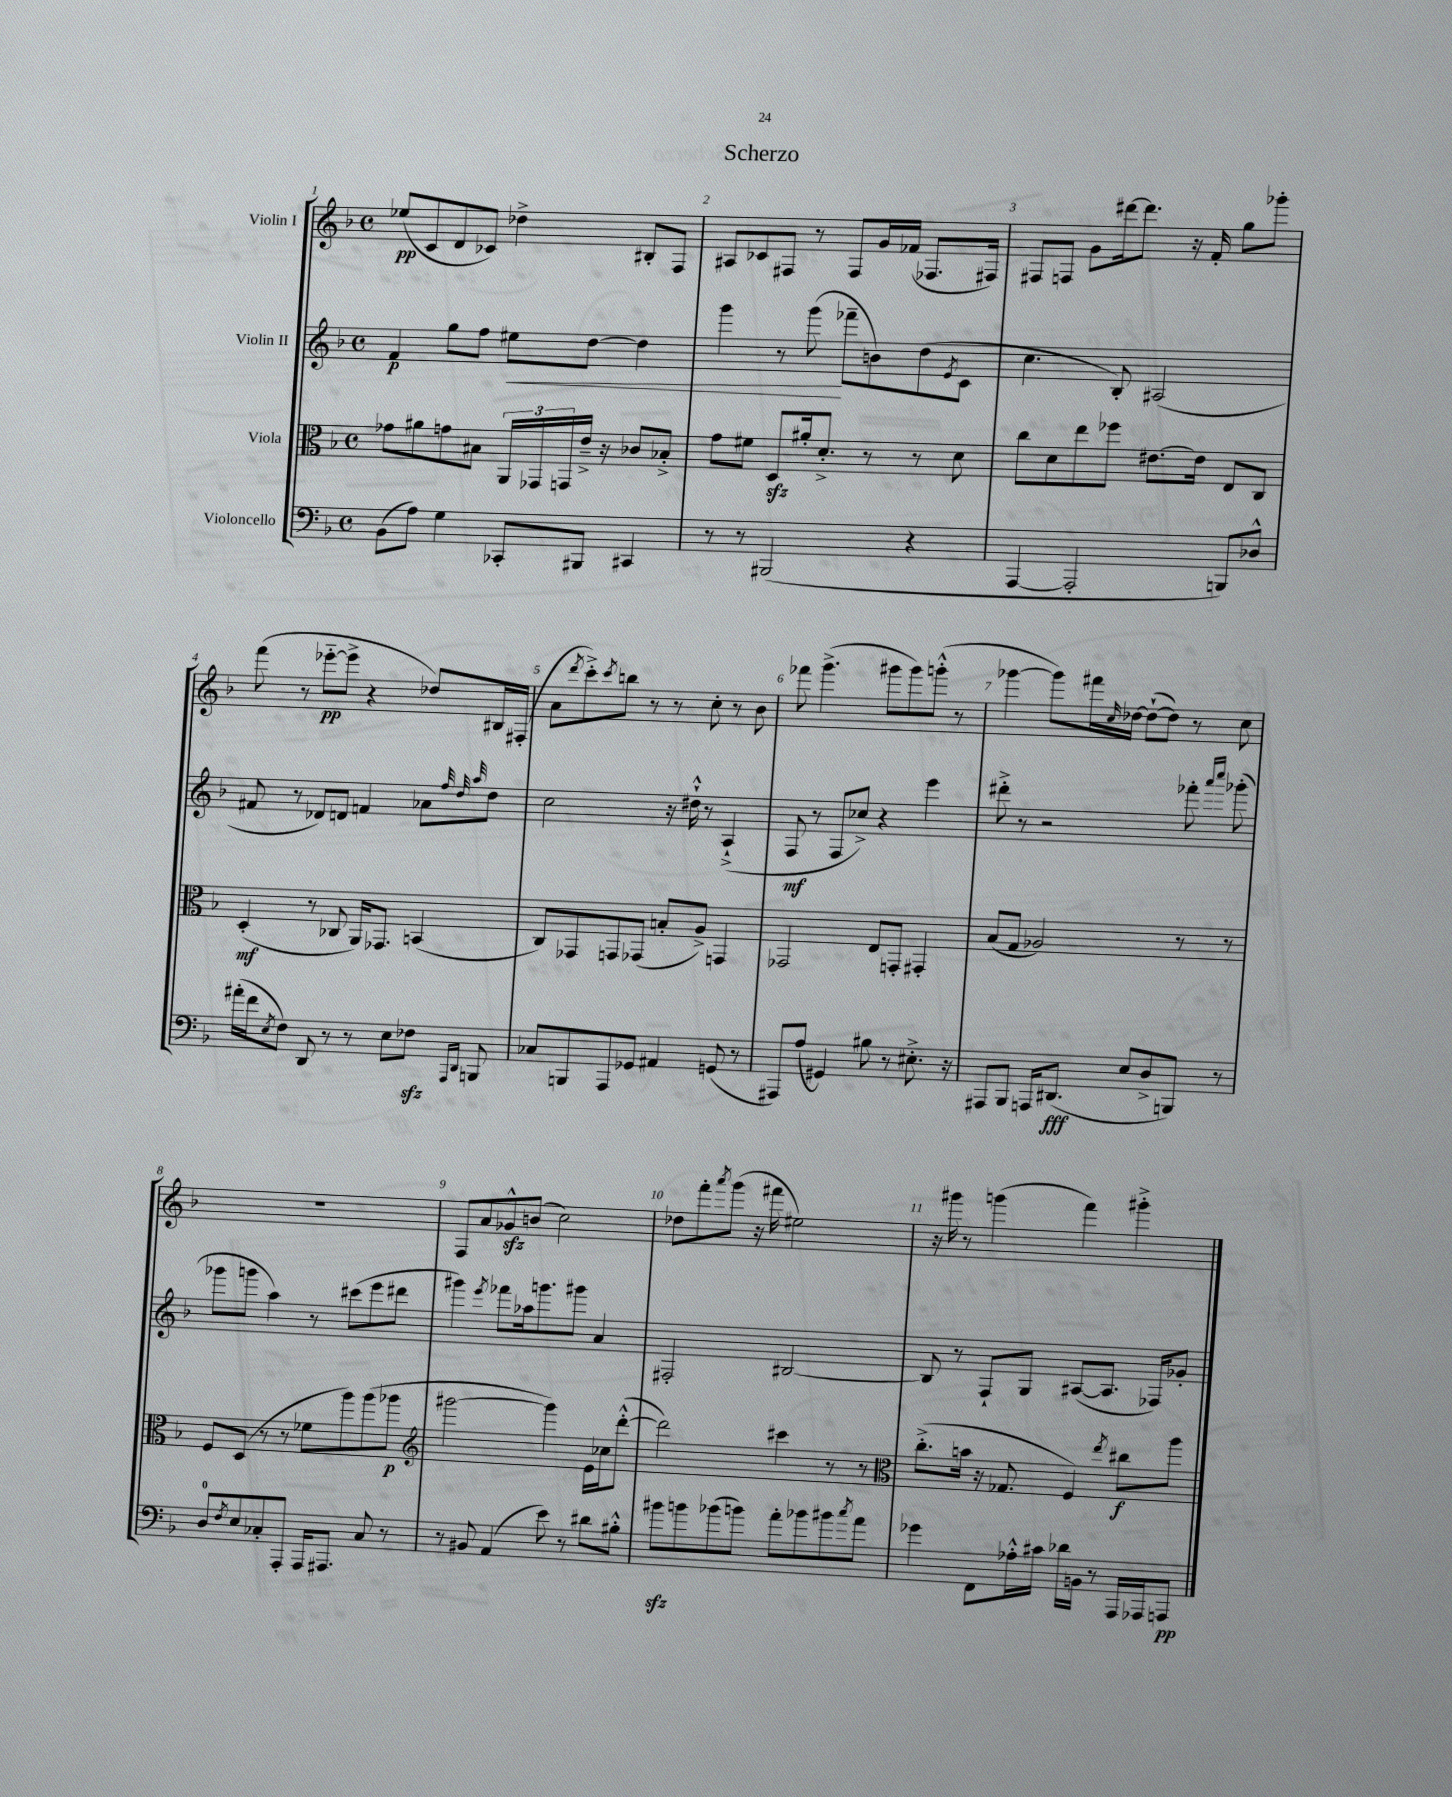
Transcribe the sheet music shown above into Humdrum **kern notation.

**kern	**dynam	**kern	**dynam	**kern	**dynam	**kern	**dynam
*part4	*part4	*part3	*part3	*part2	*part2	*part1	*part1
*staff4	*staff4	*staff3	*staff3	*staff2	*staff2	*staff1	*staff1
*I"Violoncello	*	*I"Viola	*	*I"Violin II	*	*I"Violin I	*
*clefF4	*	*clefC3	*	*clefG2	*	*clefG2	*
*k[b-]	*	*k[b-]	*	*k[b-]	*	*k[b-]	*
*M4/4	*	*M4/4	*	*M4/4	*	*M4/4	*
*met(c)	*	*met(c)	*	*met(c)	*	*met(c)	*
=1	=1	=1	=1	=1	=1	=1	=1
(8BB-\L	.	8g-X\L	.	4f/	p	(8ee-X/L	pp
8A\J)	.	8a#X\	.	.	.	8c/	.
4G\	.	8gn\	.	8gg\L	.	8d/	.
.	.	8B#X\J	.	8ff\J	.	8c-X/J)	.
!	!	!	!	!	!LO:HP:b	!	!
8CC-X'/L	.	24AA/LL	.	8ee#X\L	<	4dd-X^\	.
.	.	24GG-X/	.	.	.	.	.
.	.	24GGn/	.	.	.	.	.
8BBB#X/J	.	16e~^/JJ	.	[8dd\J	.	.	.
.	.	16r	.	.	.	.	.
4CC#X/	.	8c-X/L	.	4dd\]	.	8B#X'/L	.
.	.	8B-X'^/J	.	.	.	8F/J	.
=2	=2	=2	=2	=2	=2	=2	=2
8r	.	8g\L	.	4ggg\	.	8A#X/L	.
8r	.	8f#X\J	.	.	.	8c-X/	.
(2BBB#X/	.	8Dzz/L	.	8r	.	8F#X/J	.
.	.	16a#X'/k	.	(8ggg\	.	8r	.
.	.	8.d'^/J	.	.	.	.	.
.	.	.	.	8fff-X~\L	[	8F#/L	.
.	.	8r	.	8bn\)	.	16g/L	.
.	.	.	.	.	.	(16f-X/JJ	.
4r	.	8r	.	(8dd\	.	8.F-X/L	.
.	.	.	.	8qe/	.	.	.
.	.	8d\	.	8c\J	.	.	.
.	.	.	.	.	.	16F#X/Jk)	.
=3	=3	=3	=3	=3	=3	=3	=3
[4AAA/	.	8cc\L	.	4.cc\	.	8F#X/L	.
.	.	8d\	.	.	.	8Fn/J	.
2AAA'/]	.	8ee\	.	.	.	8g\L	.
.	.	8ff-X\J	.	8B-'/)	.	[16ddd#X\k	.
.	.	.	.	.	.	8.ddd#\J]	.
.	.	[8.e#X\L	.	(2A#X/	.	.	.
.	.	.	.	.	.	16r	.
.	.	16e#\Jk]	.	.	.	16f'/	.
8BBBn/L)	.	8E/L	.	.	.	8gg\L	.
8D-X^^/J	.	8C/J	.	.	.	8ggg-X'\J	.
!!LO:LB:g=z
=4	=4	=4	=4	=4	=4	=4	=4
(16a#X'\LL	.	(4D'/	mf	8f#X/	.	(8fff\	.
16f\J	.	.	.	.	.	.	.
8qE/	.	.	.	.	.	.	.
8F\J)	.	.	.	8r	.	8r	.
8DD/	.	8r	.	8d-X/L)	.	[8eee-X\L	pp
8r	.	8C-X/	.	8dn/J	.	8eee-^\J]	.
8r	.	16AA/KL)	.	4fn/	.	4r	.
.	.	8.GG-X/J	.	.	.	.	.
8E\L	.	.	.	.	.	.	.
8F-Xzz\J	.	(4BBn/	.	8a-X\L	.	8dd-X/L)	.
.	.	.	.	32qqff/	.	.	.
16qqAAA/LL	.	.	.	32qqdd/	.	.	.
16qqDD/JJ	.	.	.	32qqaa/	.	.	.
8BBBn/	.	.	.	8dd\J	.	16B#X/L	.
.	.	.	.	.	.	(16F#X'/JJ	.
=5	=5	=5	=5	=5	=5	=5	=5
8C-X/L	.	8C/L)	.	2cc\	.	8a\L	.
.	.	.	.	.	.	8qddd/	.
8BBBn/	.	8GG-X/	.	.	.	8ccc'^\)	.
.	.	.	.	.	.	8qccc/	.
8AAA/	.	8GGn/	.	.	.	8bbn\J	.
8GG-X/J	.	(8GG-X/J	.	.	.	8r	.
4AA#X/	.	8Bn'/L	.	16r	.	8r	.
.	.	.	.	16dd#X`^^\	.	.	.
.	.	8A^/J)	.	8r	.	8cc'\	.
(8GGn/	.	4GGn/	.	(4A`^/	.	8r	.
8r	.	.	.	.	.	8b-\	.
=6	=6	=6	=6	=6	=6	=6	=6
8AAA#X/L)	.	2GG-X/	.	8F/	mf	8fff-X\	.
(8A/J	.	.	.	8r	.	(4.ggg^\	.
4GG#X/)	.	.	.	8F/L	.	.	.
.	.	.	.	8cc-X^/J)	.	.	.
8B#X\	.	8E/L	.	4r	.	8ggg#X\L	.
8r	.	8GGn'/J	.	.	.	8ggg#\)	.
8.E#X'^\	.	4GG#X'/	.	4eee\	.	(8gggn'^^\J	.
.	.	.	.	.	.	8r	.
16r	.	.	.	.	.	.	.
=7	=7	=7	=7	=7	=7	=7	=7
8AAA#X/L	.	(8B-/L	.	8ddd#X'^\	.	[4ggg-X\	.
8BBB-/J	.	8G/J	.	8r	.	.	.
16AAAn/KL	.	2A-X/)	.	2r	.	8ggg-\L])	.
(8.DD#X/J	fff	.	.	.	.	.	.
.	.	.	.	.	.	16fff#X\L	.
.	.	.	.	.	.	16qqcc/	.
.	.	.	.	.	.	[16dd-X\JJ	.
8E/L	.	.	.	.	.	(8dd-`\L_	.
8D^/	.	.	.	.	.	8dd-\J])	.
8BBBn/J)	.	8r	.	8fff-X'\	.	8r	.
.	.	.	.	16qqaaa/LL	.	.	.
.	.	.	.	16qqcccc/JJ	.	.	.
8r	.	8r	.	(8ggg-X'\	.	8cc\	.
!!LO:LB:g=z
=8	=8	=8	=8	=8	=8	=8	=8
8D/L	.	8F/L	.	8ggg-X\L	.	1r	.
8qF/	.	.	.	.	.	.	.
8E/	.	(8D/J	.	8gggn\J	.	.	.
8C-X'/	.	8r	.	4aa\)	.	.	.
8AAA'/J	.	8r	.	.	.	.	.
16AAA/KL	.	8f-X\L	.	8r	.	.	.
8.AAA#X/J	.	.	.	.	.	.	.
.	.	8aa\)	.	(8ccc#X\L	.	.	.
8C-/	.	(8aa\	.	8eee\	.	.	.
8r	.	8aa-X\J	p	8ddd#X\J	.	.	.
=9	=9	=9	=9	=9	=9	=9	=9
*	*	*clefG2	*	*	*	*	*
8r	.	[2ggg#X\	.	4ggg#X\)	.	8F/L	.
8BB#X/	.	.	.	.	.	8a/	.
.	.	.	.	8qeee/	.	.	.
(4AA/	.	.	.	8fff-X\L	.	8g-Xzz^^/	.
.	.	.	.	16aa-X\k	.	(8bn/J	.
.	.	.	.	8.gggn\	.	.	.
8e\)	.	4ggg#\])	.	.	.	2cc\)	.
8r	.	.	.	8ggg#X\J	.	.	.
8d#X\L	.	16e\LL	.	4a/	.	.	.
.	.	16cc-X\J	.	.	.	.	.
8B#X'^^\J	.	([8ddd'^^\J	.	.	.	.	.
=10	=10	=10	=10	=10	=10	=10	=10
8b#Xzz\L	.	2ddd\])	.	2F#X'/	.	8dd-X\L	.
8bn\	.	.	.	.	.	8fff'\	.
.	.	.	.	.	.	8qaaa/	.
(8b-X\	.	.	.	.	.	(8ggg\J	.
8bn\J)	.	.	.	.	.	16r	.
.	.	.	.	.	.	16fff#X\	.
8a'\L	.	4ccc#X\	.	[2B#X/	.	2ee#X\)	.
8b-X\	.	.	.	.	.	.	.
8b#X\	.	8r	.	.	.	.	.
8qcc/	.	.	.	.	.	.	.
8a\J	.	8r	.	.	.	.	.
=11	=11	=11	=11	=11	=11	=11	=11
*	*	*clefC3	*	*	*	*	*
4g-X\	.	(8.cc'^\L	.	8B#/]	.	16r	.
.	.	.	.	.	.	16ggg#X\	.
.	.	.	.	8r	.	8r	.
.	.	16bn\Jk	.	.	.	.	.
8FF\L	.	16r	.	8F`/L	.	(4gggn\	.
.	.	8.G-X/	.	.	.	.	.
16A-X'^^\L	.	.	.	8G/J	.	.	.
16c#X\JJ	.	.	.	.	.	.	.
16d-X\LL	.	4F/)	.	([8A#X/L	.	4fff\)	.
16BBn\JJ	.	.	.	.	.	.	.
8r	.	.	.	8.A#/J]	.	.	.
.	.	8qee/	.	.	.	.	.
16AAA/LL	.	8cc#X\L	f	.	.	4ggg#X'^\	.
16AAA-X/J	.	.	.	16F-X/KL)	.	.	.
8AAAn/J	pp	8aa\J	.	8g-X'/J	.	.	.
==	==	==	==	==	==	==	==
*-	*-	*-	*-	*-	*-	*-	*-
